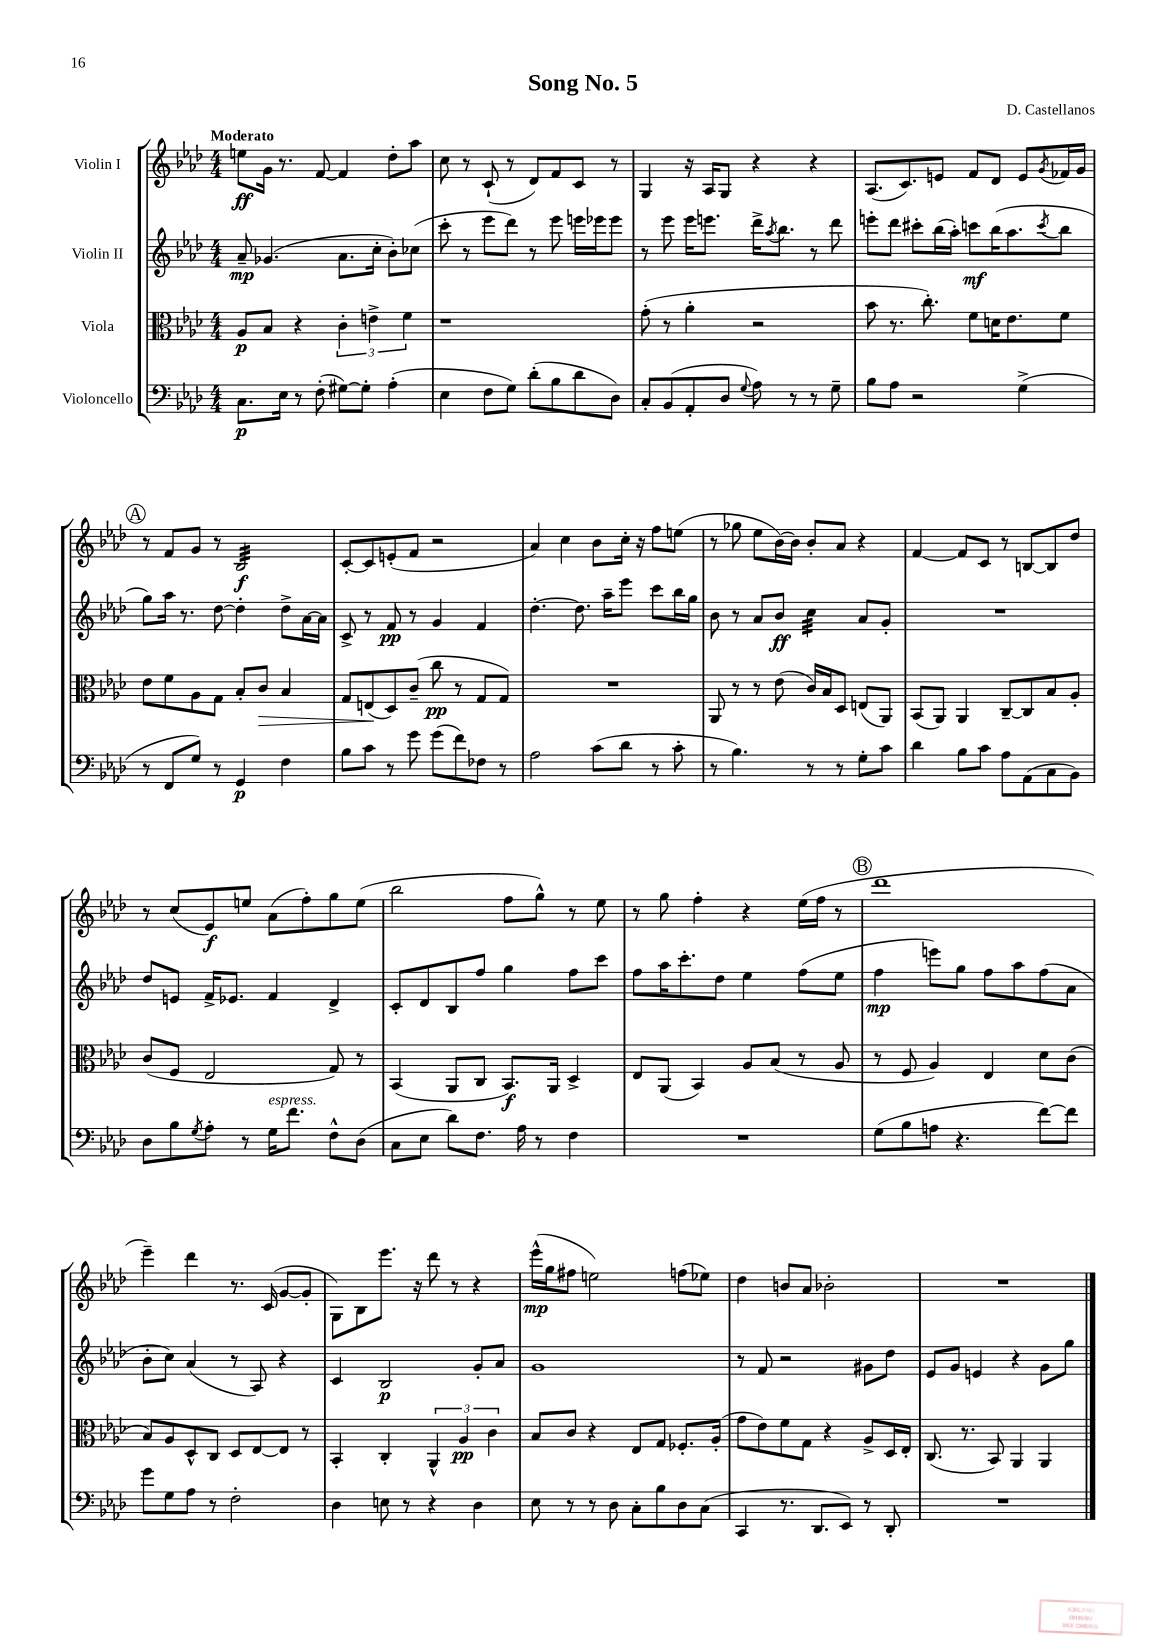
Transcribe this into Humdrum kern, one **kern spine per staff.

**kern	**dynam	**kern	**dynam	**kern	**dynam	**kern	**dynam
*part4	*part4	*part3	*part3	*part2	*part2	*part1	*part1
*staff4	*staff4	*staff3	*staff3	*staff2	*staff2	*staff1	*staff1
*I"Violoncello	*	*I"Viola	*	*I"Violin II	*	*I"Violin I	*
*clefF4	*	*clefC3	*	*clefG2	*	*clefG2	*
*k[b-e-a-d-]	*	*k[b-e-a-d-]	*	*k[b-e-a-d-]	*	*k[b-e-a-d-]	*
*M4/4	*	*M4/4	*	*M4/4	*	*M4/4	*
=1	=1	=1	=1	=1	=1	=1	=1
!	!	!	!	!	!	!LO:TX:a:B:t=Moderato	!
8.C\L	p	8A-/L	p	8a-~/	mp	8een\L	ff
.	.	8B-/J	.	(4.g-X/	.	16g\Jk	.
16E-\Jk	.	.	.	.	.	8.r	.
8r	.	4r	.	.	.	.	.
(8F'\	.	.	.	.	.	[8f/	.
[8G#X\L)	.	6c'\	.	8.a-\L	.	4f/]	.
8G#'\J]	.	.	.	.	.	.	.
.	.	6en^\	.	.	.	.	.
.	.	.	.	16cc'\Jk	.	.	.
(4A-'\	.	.	.	8b-'\L)	.	8dd-'\L	.
.	.	6f\	.	.	.	.	.
.	.	.	.	(8cc-X\J	.	8aa-\J	.
=2	=2	=2	=2	=2	=2	=2	=2
4E-\	.	1r	.	8ccc'\	.	8cc\	.
.	.	.	.	8r	.	8r	.
8F\L	.	.	.	8eee-\L	.	(8c`/	.
8G\J)	.	.	.	8ddd-\J)	.	8r	.
(8d-'\L	.	.	.	8r	.	8d-/L)	.
8B-\	.	.	.	8eee-\	.	8f/	.
8d-\	.	.	.	16eeen\LL	.	8c/J	.
.	.	.	.	16eee-X\J	.	.	.
8D-\J)	.	.	.	8eee-\J	.	8r	.
=3	=3	=3	=3	=3	=3	=3	=3
8C'/L	.	(8g'\	.	8r	.	4G/	.
(8BB-/	.	8r	.	8eee-\	.	.	.
8AA-'/	.	4a-'\	.	16eee-\KL	.	16r	.
.	.	.	.	8.eeen\J	.	16A-/KL	.
8D-/J	.	.	.	.	.	8G/J	.
8qqG/	.	.	.	.	.	.	.
8A-\)	.	2r	.	16ddd-^\KL	.	4r	.
.	.	.	.	8qaa-/	.	.	.
.	.	.	.	8.bb-\J	.	.	.
8r	.	.	.	.	.	.	.
8r	.	.	.	8r	.	4r	.
8G~\	.	.	.	8ddd-\	.	.	.
=4	=4	=4	=4	=4	=4	=4	=4
8B-\L	.	8b-\	.	8eeen'\L	.	(8.A-/L	.
8A-\J	.	8.r	.	8ddd-\J	.	.	.
.	.	.	.	.	.	8.c/)	.
2r	.	.	.	8ccc#X'\L	.	.	.
.	.	8.cc'\)	.	.	.	.	.
.	.	.	.	(16bb-\L	.	8en/J	.
.	.	.	.	16aa-'\JJ)	.	.	.
.	.	8f\L	.	8cccn\L	mf	8f/L	.
.	.	16dn\K	.	(16bb-\K	.	8d-/J	.
.	.	8.e-\	.	8.aa-\	.	.	.
(4G^\	.	.	.	.	.	8e/L	.
.	.	.	.	8qccc/	.	8qg/	.
.	.	8f\J	.	8bb-\J	.	16f-X/L	.
.	.	.	.	.	.	16g/JJ	.
!!LO:LB:g=z
!!LO:REH:place=s1:t=A
=5	=5	=5	=5	=5	=5	=5	=5
8r	.	8e-\L	.	8gg\L)	.	8r	.
8FF/L	.	8f\	.	16aa-\Jk	.	8f/L	.
.	.	.	.	8.r	.	.	.
8G/J)	.	8A-\	.	.	.	8g/J	.
8r	.	8G\J	.	[8dd-\	.	8r	.
*	*	*	*	*	*	*tremolo	*
4GG/	p	8B-'/L	.	4dd-'\]	.	32B-/LLL	f
.	.	.	.	.	.	32B-/	.
.	.	.	.	.	.	32B-/	.
.	.	.	.	.	.	32B-/	.
!	!	!	!LO:HP:b	!	!	!	!
.	.	8c/J	>	.	.	32B-/	.
.	.	.	.	.	.	32B-/	.
.	.	.	.	.	.	32B-/	.
.	.	.	.	.	.	32B-/	.
4F\	.	4B-/	.	8dd-^\L	.	32B-/	.
.	.	.	.	.	.	32B-/	.
.	.	.	.	.	.	32B-/	.
.	.	.	.	.	.	32B-/	.
.	.	.	.	[16a-\L	.	32B-/	.
.	.	.	.	.	.	32B-/	.
.	.	.	.	16a-\JJ]	.	32B-/	.
.	.	.	.	.	.	32B-/JJJ	.
*	*	*	*	*	*	*Xtremolo	*
=6	=6	=6	=6	=6	=6	=6	=6
8B-\L	.	8G/L	.	8c^/	.	[8c'/L	.
8c\J	.	(8En/	.	8r	.	8c/]	.
8r	.	8D-/)	]	8f/	pp	(8en'/	.
8g\	.	(8c~/J	.	8r	.	8f/J	.
(8g\L	.	8cc\	pp	4g/	.	2r	.
8f\)	.	8r	.	.	.	.	.
8F-X\J	.	8G/L	.	4f/	.	.	.
8r	.	8G/J)	.	.	.	.	.
=7	=7	=7	=7	=7	=7	=7	=7
2A-\	.	1r	.	[4.dd-'\	.	4a-/)	.
.	.	.	.	.	.	4cc\	.
.	.	.	.	8.dd-\]	.	.	.
(8c\L	.	.	.	.	.	8b-\L	.
.	.	.	.	16aa-~\KL	.	.	.
8d-\J	.	.	.	8eee-\J	.	16cc'\Jk	.
.	.	.	.	.	.	16r	.
8r	.	.	.	8ccc\L	.	8ff\L	.
8c'\	.	.	.	16bb-\L	.	(8een\J	.
.	.	.	.	16gg\JJ	.	.	.
=8	=8	=8	=8	=8	=8	=8	=8
8r	.	8AA-/	.	8b-\	.	8r	.
4.B-\)	.	8r	.	8r	.	8gg-X\	.
.	.	8r	.	8a-/L	.	8ee-\L	.
.	.	(8e-\	.	8b-/J	ff	[16b-\L)	.
.	.	.	.	.	.	16b-\JJ]	.
*	*	*	*	*tremolo	*	*	*
8r	.	16c/LL)	.	32cc\LLL	.	8b-'/L	.
.	.	.	.	32cc\	.	.	.
.	.	16B-/J	.	32cc\	.	.	.
.	.	.	.	32cc\	.	.	.
8r	.	8D-/J	.	32cc\	.	8a-/J	.
.	.	.	.	32cc\	.	.	.
.	.	.	.	32cc\	.	.	.
.	.	.	.	32cc\JJJ	.	.	.
*	*	*	*	*Xtremolo	*	*	*
8G'\L	.	(8En/L	.	8a-/L	.	4r	.
8c\J	.	8AA-/J)	.	8g'/J	.	.	.
=9	=9	=9	=9	=9	=9	=9	=9
4d-\	.	(8BB-/L	.	1r	.	[4f/	.
.	.	8AA-/J)	.	.	.	.	.
8B-\L	.	4AA-/	.	.	.	8f/L]	.
8c\J	.	.	.	.	.	8c/J	.
8A-\L	.	[8C~/L	.	.	.	8r	.
(8AA-\	.	8C/]	.	.	.	[8Bn/L	.
8C\	.	8B-/	.	.	.	8B/]	.
8BB-\J)	.	8A-'/J	.	.	.	8dd-/J	.
!!LO:LB:g=z
=10	=10	=10	=10	=10	=10	=10	=10
8D-\L	.	(8c/L	.	8dd-/L	.	8r	.
8B-\	.	8F/J	.	8en/J	.	(8cc/L	.
8qG/	.	.	.	.	.	.	.
8A-'\J	.	2E-/	.	16f^/KL	.	8e-/)	f
.	.	.	.	8.e-X/J	.	.	.
8r	.	.	.	.	.	8een/J	.
!LO:TX:a:i:t=espress.	!	!	!	!	!	!	!
16G\KL	.	.	.	4f/	.	(8a-\L	.
8.f\J	.	.	.	.	.	.	.
.	.	.	.	.	.	8ff'\)	.
8F^^\L	.	8G/)	.	4d-^/	.	8gg\	.
(8D-\J	.	8r	.	.	.	(8ee\J	.
=11	=11	=11	=11	=11	=11	=11	=11
8C\L	.	(4BB-/	.	8c'/L	.	2bb-\	.
8E-\J	.	.	.	8d-/	.	.	.
8d-\L)	.	8AA-/L	.	8B-/	.	.	.
8.F\J	.	8C/J	.	8ff/J	.	.	.
.	.	8.BB-/L)	f	4gg\	.	8ff\L	.
16A-\	.	.	.	.	.	.	.
8r	.	.	.	.	.	8gg^^\J)	.
.	.	16AA-/Jk	.	.	.	.	.
4F\	.	4D-^/	.	8ff\L	.	8r	.
.	.	.	.	8ccc\J	.	8ee-\	.
=12	=12	=12	=12	=12	=12	=12	=12
1r	.	8E-/L	.	8ff\L	.	8r	.
.	.	(8AA-/J	.	16aa-\K	.	8gg\	.
.	.	.	.	8.ccc'\	.	.	.
.	.	4BB-/)	.	.	.	4ff'\	.
.	.	.	.	8dd-\J	.	.	.
.	.	8A-/L	.	4ee-\	.	4r	.
.	.	(8B-/J	.	.	.	.	.
.	.	8r	.	(8ff\L	.	(16ee-\LL	.
.	.	.	.	.	.	16ff\JJ	.
.	.	8A-/	.	8ee-\J	.	8r	.
!!LO:REH:place=s1:t=B
=13	=13	=13	=13	=13	=13	=13	=13
(8G\L	.	8r	.	4ff\	mp	1ddd-	.
8B-\	.	8F/	.	.	.	.	.
8An\J	.	4A-/)	.	8eeen\L)	.	.	.
4.r	.	.	.	8gg\J	.	.	.
.	.	4E-/	.	8ff\L	.	.	.
.	.	.	.	8aa-\	.	.	.
[8f\L)	.	8d-\L	.	(8ff\	.	.	.
8f\J]	.	(8c\J	.	8a-\J	.	.	.
!!LO:LB:g=z
=14	=14	=14	=14	=14	=14	=14	=14
8g\L	.	8B-/L)	.	8b-'\L	.	4eee-~\)	.
8G\	.	8A-/	.	8cc\J)	.	.	.
8A-\J	.	8D-^^/	.	(4a-/	.	4ddd-\	.
8r	.	8C/J	.	.	.	.	.
2F'\	.	8D-/L	.	8r	.	8.r	.
.	.	[8E-/	.	8A-/)	.	.	.
.	.	.	.	.	.	(16c/	.
.	.	8E-/J]	.	4r	.	[8g/L	.
.	.	8r	.	.	.	8g'/J]	.
=15	=15	=15	=15	=15	=15	=15	=15
4D-\	.	4BB-'/	.	4c/	.	8G\L)	.
.	.	.	.	.	.	8B-\	.
8En\	.	4C'/	.	2B-/	p	8.eee-\J	.
8r	.	.	.	.	.	.	.
.	.	.	.	.	.	16r	.
4r	.	6AA-^^/	.	.	.	8ddd-\	.
.	.	.	.	.	.	8r	.
.	.	6A-/	pp	.	.	.	.
4D-\	.	.	.	8g'/L	.	4r	.
.	.	6c\	.	.	.	.	.
.	.	.	.	8a-/J	.	.	.
=16	=16	=16	=16	=16	=16	=16	=16
8E-\	.	8B-/L	.	1g	.	(16eee-^^\LL	mp
.	.	.	.	.	.	16gg\J	.
8r	.	8c/J	.	.	.	8ff#X\J	.
8r	.	4r	.	.	.	2een\)	.
8D-\	.	.	.	.	.	.	.
8C'\L	.	8E-/L	.	.	.	.	.
8B-\	.	8G/J	.	.	.	.	.
8D-\	.	8.F-X'/L	.	.	.	(8ffn\L	.
(8C\J	.	.	.	.	.	8ee-X\J)	.
.	.	(16A-'/Jk	.	.	.	.	.
=17	=17	=17	=17	=17	=17	=17	=17
4CC/	.	8g\L	.	8r	.	4dd-\	.
.	.	8e-\)	.	8f/	.	.	.
8.r	.	8f\	.	2r	.	8bn/L	.
.	.	8G\J	.	.	.	8a-/J	.
8.DD-/L	.	.	.	.	.	.	.
.	.	4r	.	.	.	2b-X'\	.
8EE-/J)	.	.	.	.	.	.	.
8r	.	8A-^/L	.	8g#X\L	.	.	.
8DD-'/	.	16D-/L	.	8dd-\J	.	.	.
.	.	16E-'/JJ	.	.	.	.	.
=18	=18	=18	=18	=18	=18	=18	=18
1r	.	(8.C/	.	8e-/L	.	1r	.
.	.	.	.	8g/J	.	.	.
.	.	8.r	.	.	.	.	.
.	.	.	.	4en/	.	.	.
.	.	8BB-/)	.	.	.	.	.
.	.	4AA-/	.	4r	.	.	.
.	.	4AA-/	.	8g\L	.	.	.
.	.	.	.	8gg\J	.	.	.
==	==	==	==	==	==	==	==
*-	*-	*-	*-	*-	*-	*-	*-
